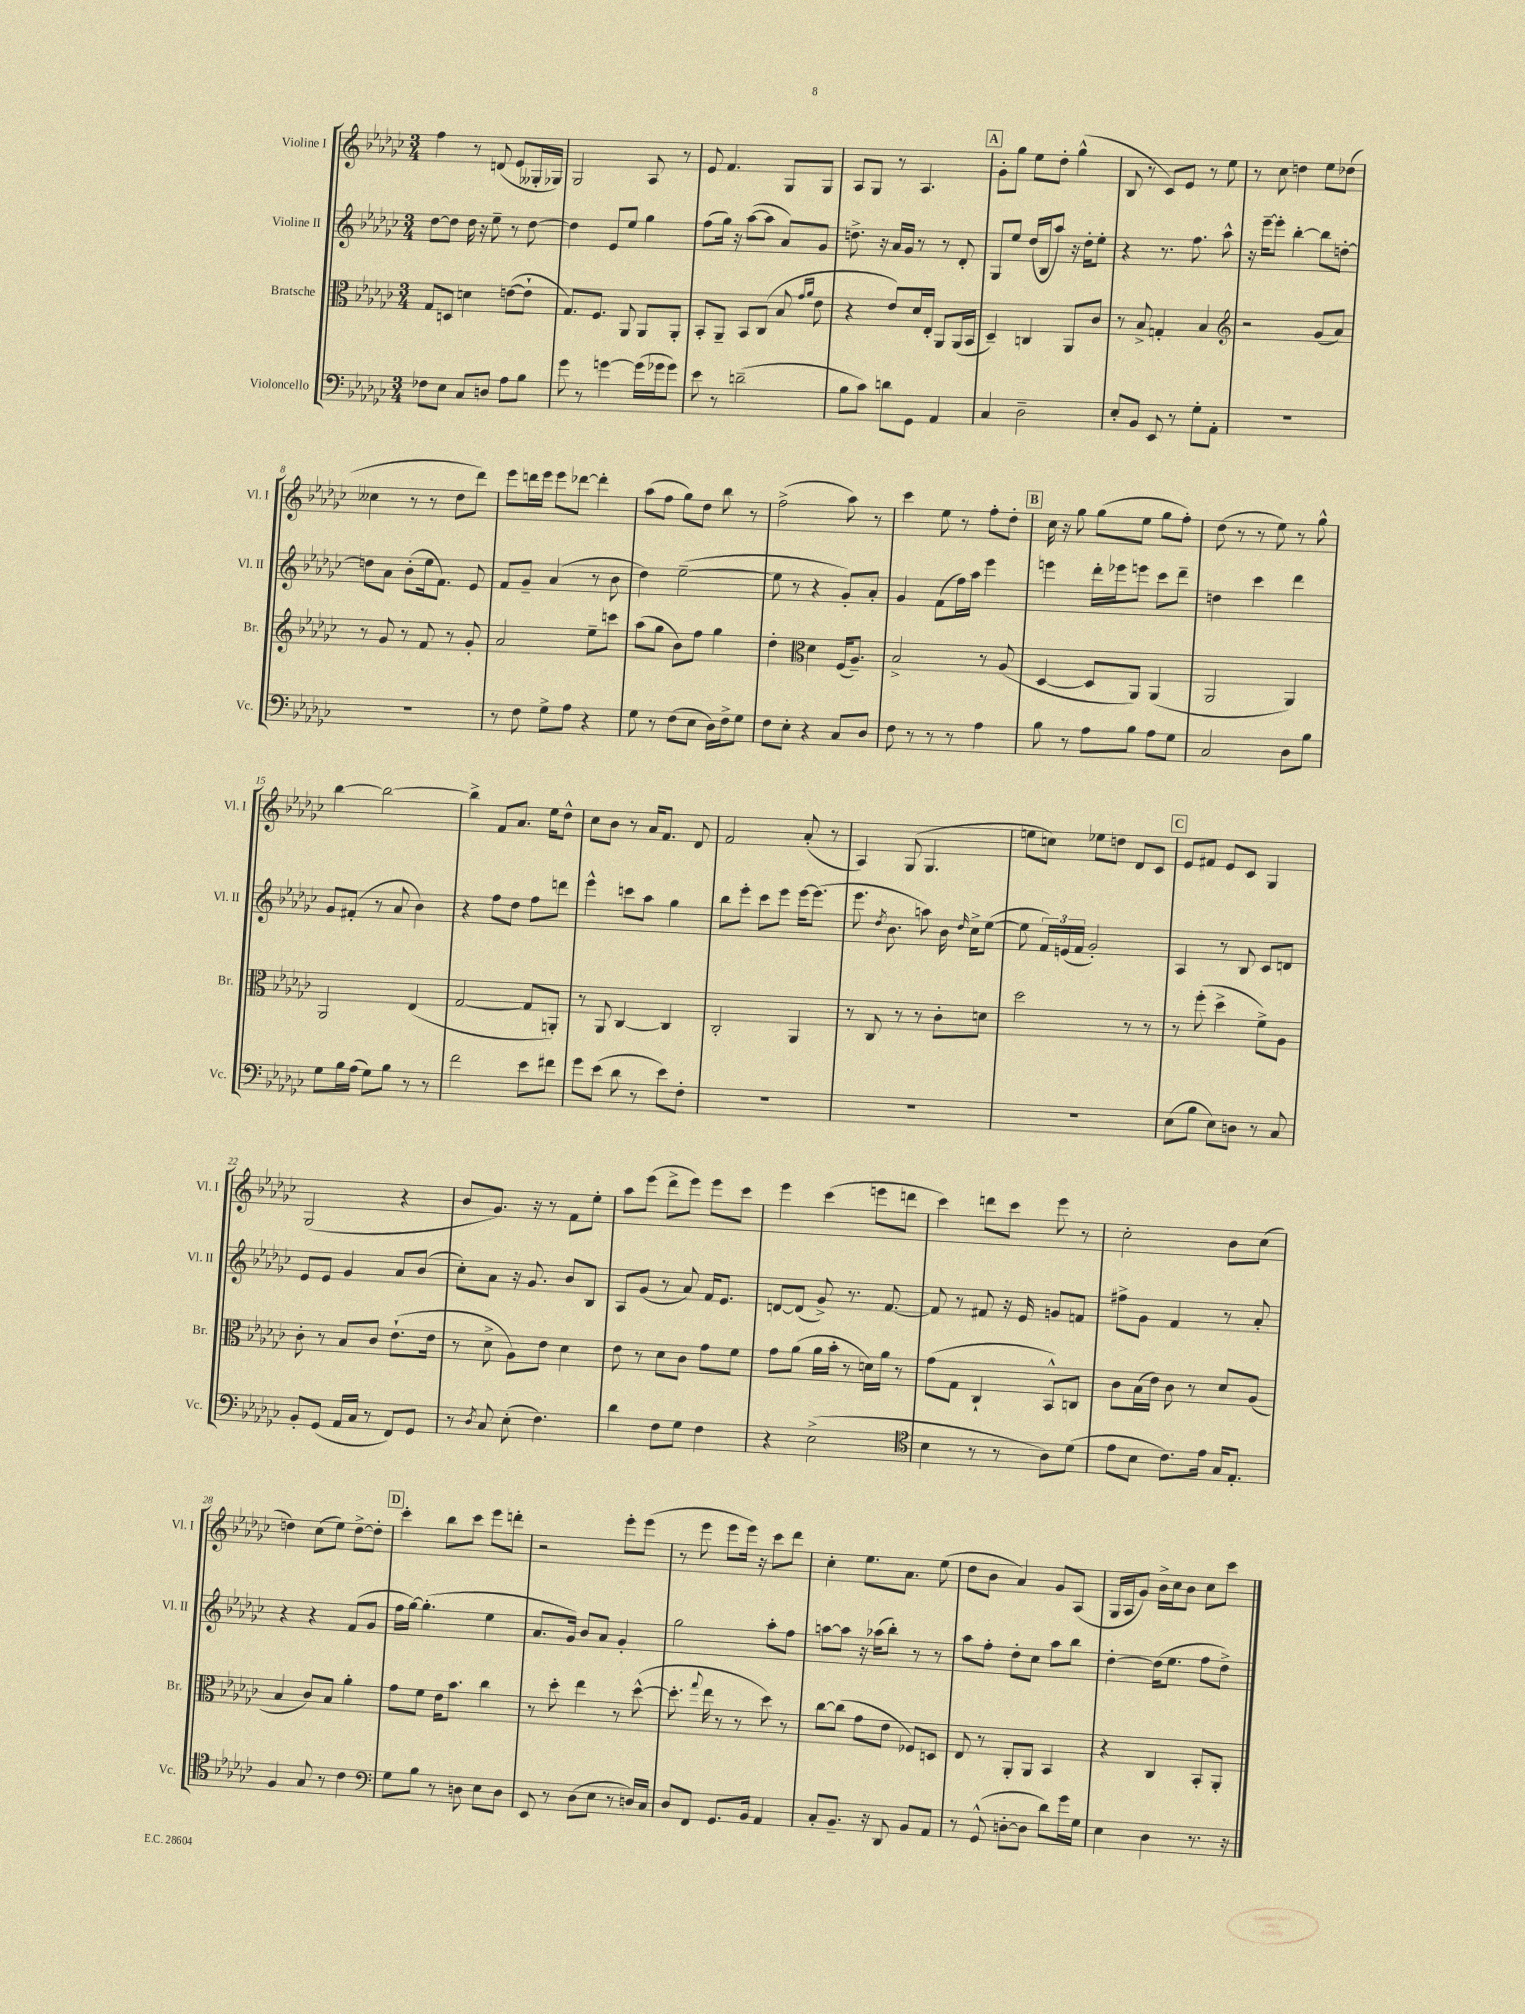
<<
\new StaffGroup <<
\new Staff = "s0" \with { instrumentName = "Violine I" shortInstrumentName = "Vl. I" } {
    \clef treble \key ges \major \numericTimeSignature \time 3/4
    \autoBeamOff f''4 r8 d'8( ees'8[ geses16-. ges16]) |
    ges2 aes8 r8 |
    ees'8 f'4. ges8[ ges8] |
    aes8[ ges8] r8 aes4. |
    \mark \markup { \box "A" } ges'8[-. ges''8] ees''8[ des''8]-. ges''4-^( |
    bes8 r8 ces'8[) ees'8] r8 ees''8 |
    r8 ces''8 d''4 ees''8[ des''8]( |
    ceses''4 r8 r8 des''8[ des'''8]) |
    ees'''8[ d'''16 ees'''16] ees'''8[ des'''8]~ des'''4-. |
    aes''8[( f''8] ges''8[) des''8] bes''8 r8 |
    f''2->( aes''8) r8 |
    ces'''4 ees''8 r8 f''8[-. des''8]-. |
    \mark \markup { \box "B" } ces''16 r16 ges''8 ges''8[( ees''8] ges''8[ f''8]-.) |
    des''8( r8 r8 ees''8) r8 ges''8-^ |
    bes''4~ bes''2~ |
    bes''4-> f'8[ aes'8.] ees''16[ des''8]-^ |
    ces''8[ bes'8] r8 aes'16[ f'8.] des'8 |
    f'2 aes'8-.( r8 |
    aes4) ges8( ges4. |
    e''8[ c''8]) ees''8[ d''8] des'8[ ces'8] |
    \mark \markup { \box "C" } ees'8[ fis'8] ees'8[ ces'8] ges4 |
    ges2( r4 |
    bes'8[ ges'8.]) r16 r8 f'8[ ees''8]-. |
    aes''8[ ees'''8]( des'''8[-> ees'''8]) ees'''8[ ces'''8] |
    ees'''4 ces'''4( e'''8[ d'''8] |
    ces'''4) d'''8[ ces'''8] ees'''8 r8 |
    ces''2-. bes'8[ ces''8]( |
    d''4) ces''8[( ees''8]) d''8[~-> d''8]-. |
    \mark \markup { \box "D" } ces'''4-. bes''8[ ces'''8] ees'''8[ d'''8]-. |
    r2 ees'''8[-. ees'''8]( |
    r8 ees'''8 ees'''8[ ees'''16]) r16 ces'''8[ des'''8] |
    ces''4-. ees''8.[ aes'8.] ees''8( |
    des''8[ bes'8] aes'4) ges'8[ aes8]( |
    ges16[ aes16 ges'8]) bes'16[-> ces''16 bes'8] ces''8[ ces'''8] \bar "|." |
}
\new Staff = "s1" \with { instrumentName = "Violine II" shortInstrumentName = "Vl. II" } {
    \clef treble \key ges \major \numericTimeSignature \time 3/4
    \autoBeamOff des''8[~ des''8] des''16 r16 ees''8-- r8 des''8~ |
    des''4 ees'8[ ees''8] ges''4 |
    f''8[( ges''16]) r16 aes''8[~( aes''8] aes'8[) ges'8] |
    d''8.-> r16 aes'16[ ges'16] r8 r8 des'8-. |
    \mark \markup { \box "A" } ges8[ ees''8] des''16[( bes16 aes''8]) r16 des''16[-. ees''8]-. |
    r4 r8. f''8. aes''8-^ |
    r16 ees'''16[~-- ees'''8]-. bes''4~-. bes''8[ d''8]~-. |
    d''8[ aes'8] bes'8[-.( ees''16 f'8.]) ees'8 |
    f'8[ ges'8]-- aes'4( r8 bes'8 |
    des''4) ees''2~--( |
    ees''8 r8 r4 ges'8[-.) aes'8]-. |
    ges'4 f'8[( f''16) aes''16] ees'''4 |
    \mark \markup { \box "B" } e'''4 des'''16[-. ees'''16 e'''8] ces'''8[ des'''8]-- |
    d''4 ces'''4 des'''4 |
    ges'8[ fis'8]-.( r8 aes'8 bes'4) |
    r4 f''8[ des''8] f''8[ d'''8] |
    ees'''4-^ c'''8[ aes''8] ges''4 |
    bes''8[ ees'''8]-. ces'''8[ ees'''8] ees'''16[~ ees'''8.]( |
    ees'''8. \acciaccatura { des''8 } bes'8. a''8) bes'16 \grace { des''16 } ces''16[-> ees''8]~( |
    ees''8 \tuplet 3/2 { f'16[) e'16( f'16] } ges'2-.) |
    \mark \markup { \box "C" } aes4 r8 bes8 ces'8[ d'8] |
    ees'8[ ees'8] ges'4 aes'8[ bes'8]( |
    ces''8[-.) aes'8] r16 ges'8. bes'8[ bes8] |
    aes8[ ges'8]( r8 aes'8) f'16[ ees'8.] |
    d'8[~ d'8]( ges'8->) r8. f'8.~ |
    f'8 r8 fis'8 r16 ees'16 g'8[ f'8] |
    fis''8[-> ges'8] f'4 r8 aes'8-. |
    r4 r4 f'8[( ges'8] |
    \mark \markup { \box "D" } f''16[ ges''16]~) ges''4.-.( ees''4 |
    aes'8.[ ges'16]) bes'8[ aes'8] ges'4-. |
    ges''2 aes''8[-. f''8] |
    a''8[~ a''8] r16 aes''16[( bes''8]-.) r8 r8 |
    aes''8[ f''8]-. des''8[-. ces''8] aes''8[ bes''8] |
    des''4~-. des''16[( ees''8.] f''8[ des''8]->) \bar "|." |
}
\new Staff = "s2" \with { instrumentName = "Bratsche" shortInstrumentName = "Br." } {
    \clef alto \key ges \major \numericTimeSignature \time 3/4
    \autoBeamOff ges8[ d8] d'4 e'8[~( e'8]-! |
    ges8.[) f8.] aes,8 aes,8[ aes,8]-. |
    bes,8[-. aes,8]-- bes,8[ ces8]( bes8 \grace { ges'16[ aes'16] } ees'8 |
    r4 ees'8[) des'16 ees16]-. aes,8[ aes,16( bes,16] |
    \mark \markup { \box "A" } des4--) c4 aes,8[ ces'8] |
    r8 bes8-> g4-. bes4 |
    \clef treble r2 ges'8[( aes'8]) |
    r8 ges'8 r8 f'8 r8 ges'8-. |
    aes'2 ees''8[-- c'''8] |
    aes''8[( ges''8] bes'8[) f''8] ges''4 |
    des''4-. \clef alto des'4 f16[( aes8.]--) |
    bes2-> r8 aes8( |
    \mark \markup { \box "B" } des4~ des8[ aes,8]) aes,4( |
    aes,2 aes,4) |
    aes,2 ees4( |
    ges2~ ges8[ a,8]-.) |
    r8 aes,8 ces4~ ces4 |
    ces2-. aes,4 |
    r8 ces8 r8 r8 ces'8[-. d'8] |
    des''2 r8 r8 |
    \mark \markup { \box "C" } r8 f''8-.( des''4-> f'8[->) aes8] |
    ces'8-. r8 bes8[ ces'8] ees'8.[-!( ees'16] |
    r8 des'8-> aes8[) ees'8] des'4 |
    ees'8 r8 des'8[ ces'8] ges'8[ f'8] |
    ges'8[ aes'8]( aes'16[ bes'16]-. r8 d'16[) aes'16] r8 |
    ges'8[( ges8] ces4-! bes,8[-^) c8] |
    ces'8[ bes16( ees'16]) ces'8 r8 des'8[ aes8]( |
    bes4 ces'8[) bes8] aes'4-. |
    \mark \markup { \box "D" } ges'8[ f'8] ees'16[ bes'8.] ces''4 |
    r8 des''8-. ees''4 r8 des''8~-^( |
    des''8.-. \appoggiatura { ges''8 } ees''16 r8 r8 des''8) r8 |
    ces''8[~ ces''8]( ges'8[ ees'8] fes8[) d8] |
    ees8 r8 aes,8[-. aes,8] bes,4 |
    r4 ces4 bes,8[-. aes,8]-. \bar "|." |
}
\new Staff = "s3" \with { instrumentName = "Violoncello" shortInstrumentName = "Vc." } {
    \clef bass \key ges \major \numericTimeSignature \time 3/4
    \autoBeamOff fes8[ ees8] ces8[ d8] aes8[ bes8] |
    ges'8 r8 g'4~ g'16[( ges'16 ges'8]) |
    ees'8 r8 d'2--( |
    bes8[ ces'8]) d'8[ ges,8] aes,4 |
    \mark \markup { \box "A" } ces4 des2-- |
    ees8[-. bes,8] ees,8 r8 ges8[-. aes,8]-. |
    R2. |
    R2. |
    r8 f8 ges8[-> aes8] r4 |
    ges8 r8 f8[( ees8] des16[) f16-> ges8] |
    f8[ ees8]-. r4 ces8[ des8] |
    f8 r8 r8 r8 aes4 |
    \mark \markup { \box "B" } bes8 r8 aes8[ bes8] aes8[ ges8] |
    ces2 des8[ bes8] |
    ges8[ bes16 aes16]( ges8[) bes8] r8 r8 |
    f'2 ees'8[ fis'8] |
    ges'8[ ees'8]( des'8 r8 ees'8[) f8]-. |
    R2. |
    R2. |
    R2. |
    \mark \markup { \box "C" } ees8[( bes8] ees8[) d8] r8 ces8 |
    bes,8[-. ges,8]( aes,16[ ces16] r8 f,8[) ges,8] |
    r8 \acciaccatura { des8 } ces8 ees8-.( f4.) |
    des'4 f8[ ges8] f4 |
    r4 ees2->( |
    \clef tenor bes4 r8 r8 aes8[) des'8]( |
    ees'8[ bes8] ces'8.[) ees'16] ges16[ ees8.]-. |
    f4 ges8 r8 ces'4 |
    \mark \markup { \box "D" } \clef bass ges8[ bes8] r8 d8 ees8[ d8] |
    ees,8 r8 des8[( ees8] r8 d16[) ces16] |
    des8[ f,8] ges,8.[ bes,16] aes,4 |
    ces8[-. bes,8.]-- r16 des,8 bes,8[ aes,8] |
    r8 ges,8-^( d8[~-. d8] des'8[) ges'16 ges16] |
    ees4 des4 r8. r16 \bar "|." |
}
>>
>>
